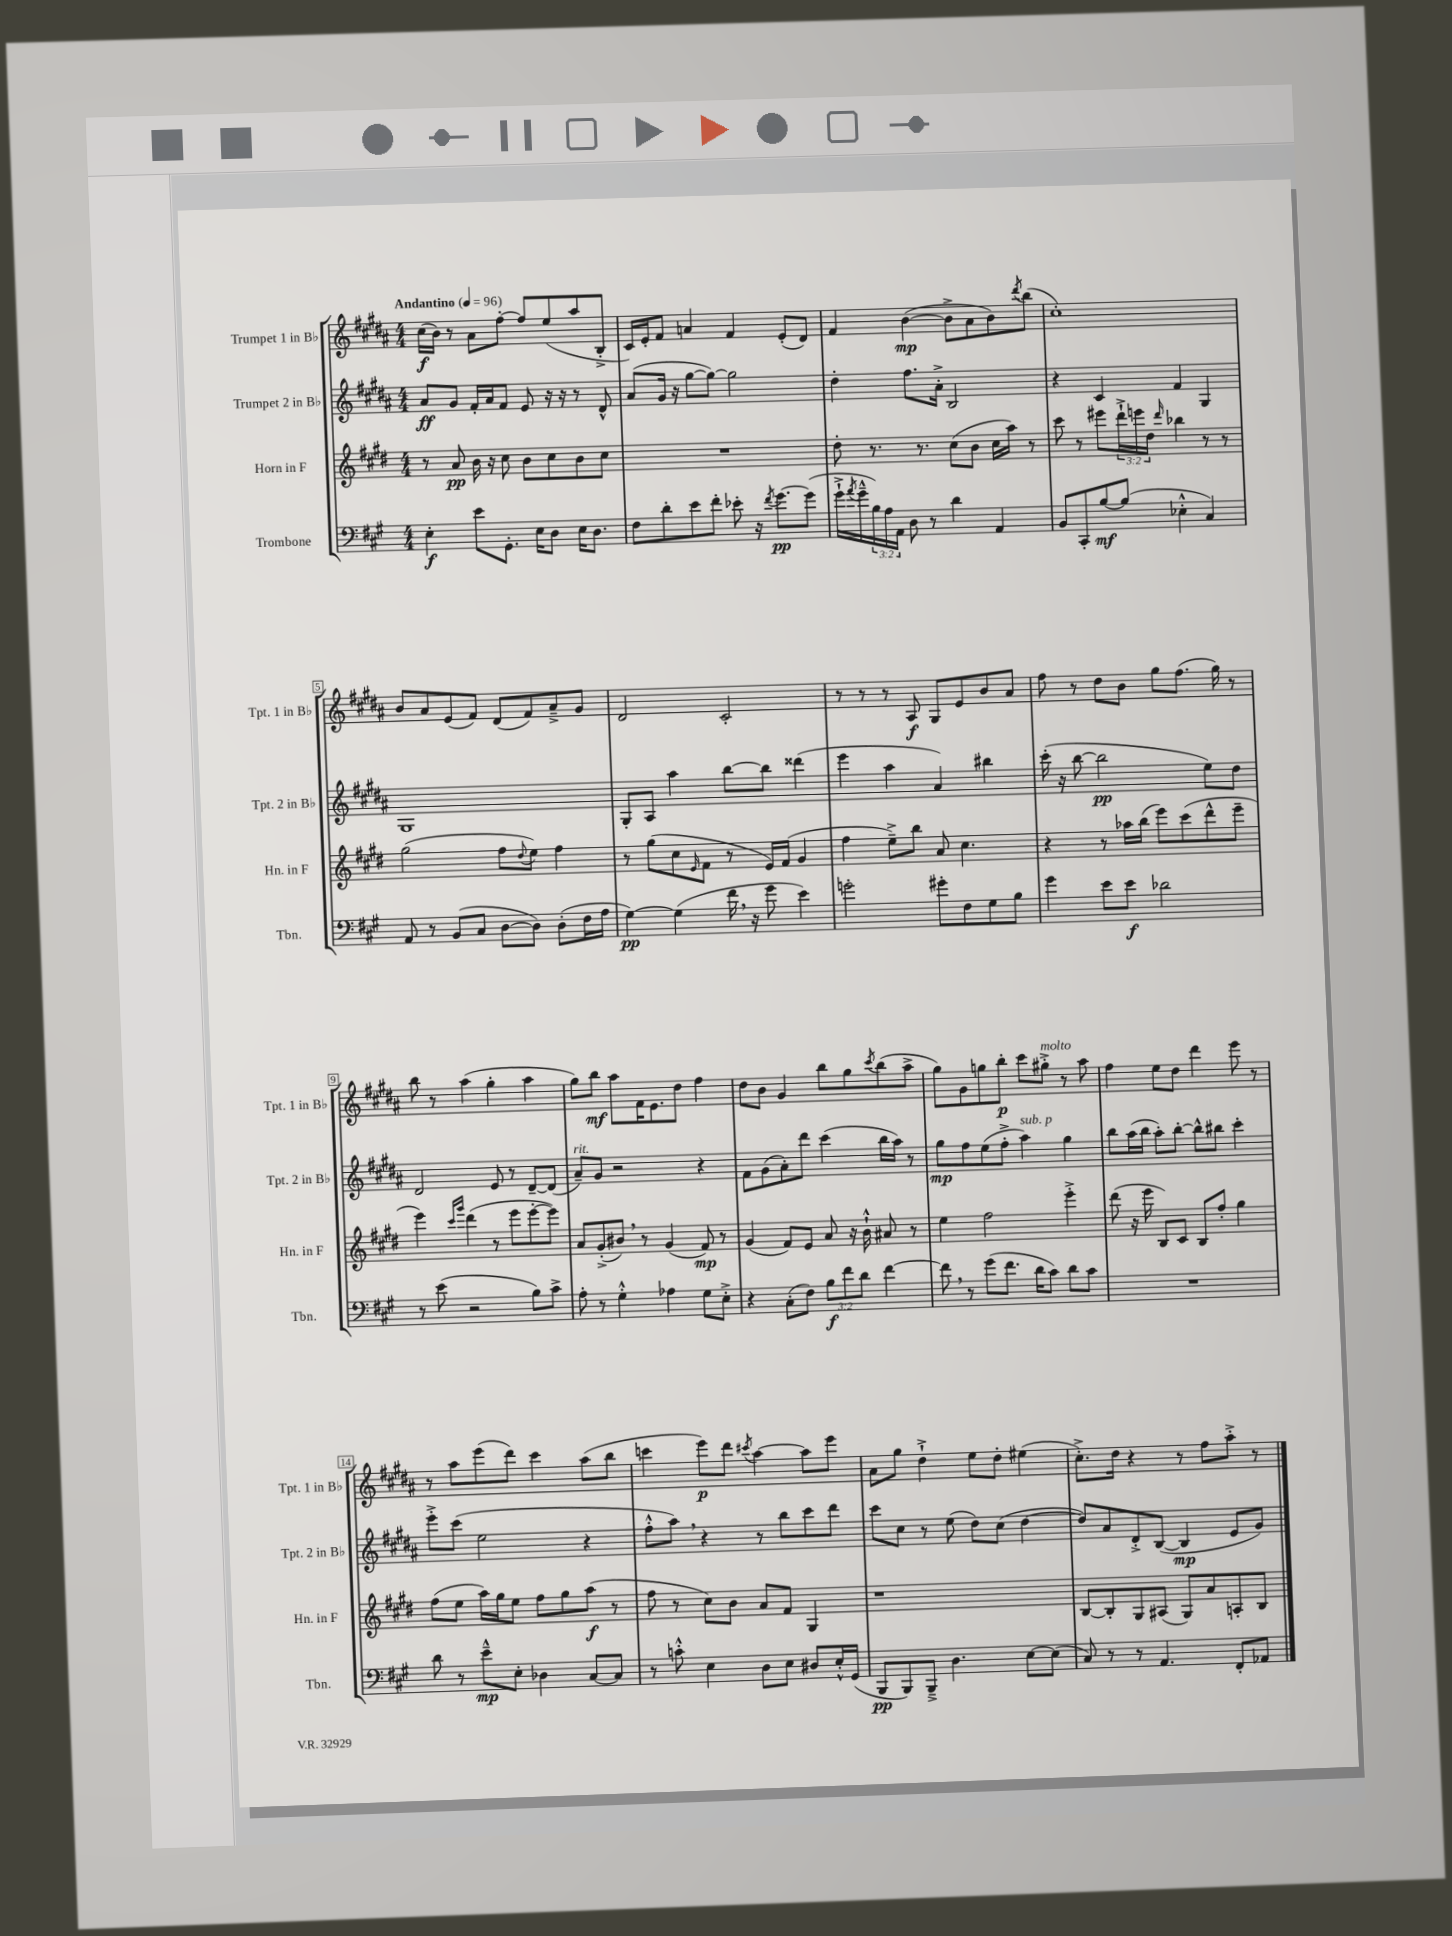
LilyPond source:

<<
\new StaffGroup <<
\new Staff = "s0" \with { instrumentName = "Trumpet 1 in Bb" shortInstrumentName = "Tpt. 1 in Bb" } {
    \clef treble \key b \major \numericTimeSignature \time 4/4 \tempo "Andantino" 4 = 96
    cis''16\f( b'16) r8 ais'8 fis''8~-. fis''8 e''8( ais''8 b8-.-> |
    cis'16) e'16-. fis'8 a'4 fis'4 e'8-.( dis'8) |
    fis'4 b'4~\mp( b'8-> ais'8 b'8) \acciaccatura { dis'''8 } b''8( |
    cis''1-.) |
    b'8 ais'8 e'8( fis'8) dis'8( fis'8) ais'8---> gis'8 |
    dis'2 cis'2-. |
    r8 r8 r8 ais8\f gis8 e'8 b'8 ais'8 |
    fis''8 r8 dis''8 b'8 gis''8 fis''8.( gis''16) r8 |
    b''8 r8 ais''4( gis''4-. ais''4 |
    gis''8) b''8\mf ais''8 fis'16 e'8. dis''8 fis''4 |
    dis''8 b'8 gis'4 b''8 gis''8 \acciaccatura { cis'''8 } b''8( ais''8-> |
    gis''8) gis'8 g''8 b''8-.\p cis'''8 gis''8-.->^\markup { \italic "molto" } r8 ais''8 |
    fis''4 e''8 dis''8 dis'''4 e'''8 r8 |
    r8 ais''8 e'''8( dis'''8) cis'''4 ais''8( b''8 |
    c'''4 e'''8\p) dis'''8 \acciaccatura { cis'''8 } ais''4~ ais''8 e'''8 |
    ais'8 gis''8 dis''4-!-> e''8 dis''8-. eis''4( |
    cis''8.-.->) dis''16 r4 r8 fis''8 ais''8-.-> r8 \bar "|." |
}
\new Staff = "s1" \with { instrumentName = "Trumpet 2 in Bb" shortInstrumentName = "Tpt. 2 in Bb" } {
    \clef treble \key b \major \numericTimeSignature \time 4/4
    ais'8\ff gis'8 fis'16-. ais'16 fis'8 e'8 r16 r16 r8 dis'8-^ |
    ais'8( gis'16 r16 gis''8~ gis''8~) gis''2 |
    dis''4-. fis''8. ais'16-.-> b2 |
    r4 cis'4 fis'4 gis4 |
    gis1 |
    gis8-. ais8 ais''4 b''8~ b''8 disis'''4( |
    e'''4 ais''4 ais'4) bis''4 |
    cis'''16-.( r16 b''8~ b''2\pp e''8) dis''8 |
    dis'2 e'8 r8 dis'8~-- dis'8( |
    ais'8--^\markup { \italic "rit." }) gis'8 r2 r4 |
    fis'8 gis'8( ais'8-.) dis'''8 cis'''4( b''16 ais''16) r8 |
    gis''8\mp fis''8 e''8( fis''8-.-> ais''4^\markup { \italic "sub. p" }) gis''4 |
    b''8 ais''16( b''16 ais''8-.) b''8~-. b''8-^ bis''8 cis'''4-. |
    e'''8-.-> cis'''8( e''2 r4 |
    fis''8-.-^ ais''8) \breathe r4 r8 b''8 cis'''8 dis'''8 |
    cis'''8 cis''8 r8 e''8( dis''8) cis''8( dis''4~ |
    dis''8) ais'8 dis'8-.-> b8~( b4\mp e'8 gis'8) \bar "|." |
}
\new Staff = "s2" \with { instrumentName = "Horn in F" shortInstrumentName = "Hn. in F" } {
    \clef treble \key e \major \numericTimeSignature \time 4/4 \override Staff.TupletNumber.text = #tuplet-number::calc-fraction-text
    r8 a'8\pp b'16 r16 cis''8 b'8 cis''8 b'8 cis''8 |
    R1 |
    dis''8-. r8. r8. cis''8( b'8 cis''16 a''16) r8 |
    cis'''8 r8 eis'''8 \tuplet 3/2 { dis'''16-!-> e'''16 dis''16 } \grace { dis'''16 } bes''4 r8 r8 |
    gis''2( fis''8 \appoggiatura { dis''8 } e''8) fis''4 |
    r8 gis''8( cis''8 \grace { e'16 } fis'8 r8 e'16) fis'16( gis'4 |
    fis''4 e''8--->) b''8 a'8 cis''4. |
    r4 r8 aes''16 b''16( e'''8) cis'''8( dis'''8-^ e'''8-- |
    e'''4) \grace { cis'''16 gis'''16 } dis'''4( r8 e'''8 e'''8~-. e'''8) |
    a'8 gis'8-.->( bis'8) \breathe r8 gis'4( fis'8\mp) r8 |
    gis'4( fis'8) e'8 a'8 r16 b'16-!-^ ais'8 r8 |
    e''4 fis''2 e'''4-.-> |
    dis'''8( r16 e'''16 b8) cis'8 b8 fis''8-. gis''4 |
    fis''8( e''8 a''16) gis''16 e''8 fis''8 gis''8 a''8\f( r8 |
    fis''8 r8 cis''8) b'8 a'8 fis'8 gis4 |
    r1 |
    b8~ b8-. gis8 ais8( gis8) a'8 a8-. b8 \bar "|." |
}
\new Staff = "s3" \with { instrumentName = "Trombone" shortInstrumentName = "Tbn." } {
    \clef bass \key a \major \numericTimeSignature \time 4/4 \override Staff.TupletNumber.text = #tuplet-number::calc-fraction-text
    e4-.\f e'8 gis,8.-. e16 d8 e16 d8. |
    fis8 d'8-. e'8 fis'8-. ees'8-. r16 \acciaccatura { fis'8 } gis'8.~\pp gis'8( |
    gis'16-!-> \acciaccatura { a'8 } gis'16---^ \tuplet 3/2 { b16) a16 a,16 } d8 r8 d'4 a,4 |
    b,8 cis,8-. b8~\mf b8( ees4-.-^ cis4) |
    a,8 r8 b,8( cis8 d8~ d8) d8-.( fis16 a16 |
    gis4~\pp) gis4( fis'16 \breathe r16 gis'8 e'4) |
    g'2-. gis'8-. fis8 gis8 b8 |
    gis'4 e'8 e'8\f des'2 |
    r8 e'8( r2 b8) cis'8-> |
    a8-. r8 gis4-.-^ aes4 gis8 e8-.-> |
    r4 cis8-.( fis8) \tuplet 3/2 { b8\f fis'8 d'8 } fis'4~ |
    fis'8 \breathe r8 gis'8( fis'8. d'16 cis'8) d'8 cis'8 |
    R1 |
    d'8 r8 e'8---^\mp e8-. des4 cis8~ cis8 |
    r8 c'8-.-^ e4 d8 e8 dis8 e16-.-^ gis,16( |
    b,,8\pp b,,8) b,,8---> d4. e8~ e8( |
    cis8) r8 r8 a,4. fis,8-. aes,8 \bar "|." |
}
>>
>>
\layout { \context { \Score \override BarNumber.stencil = #(make-stencil-boxer 0.1 0.3 ly:text-interface::print) } }
